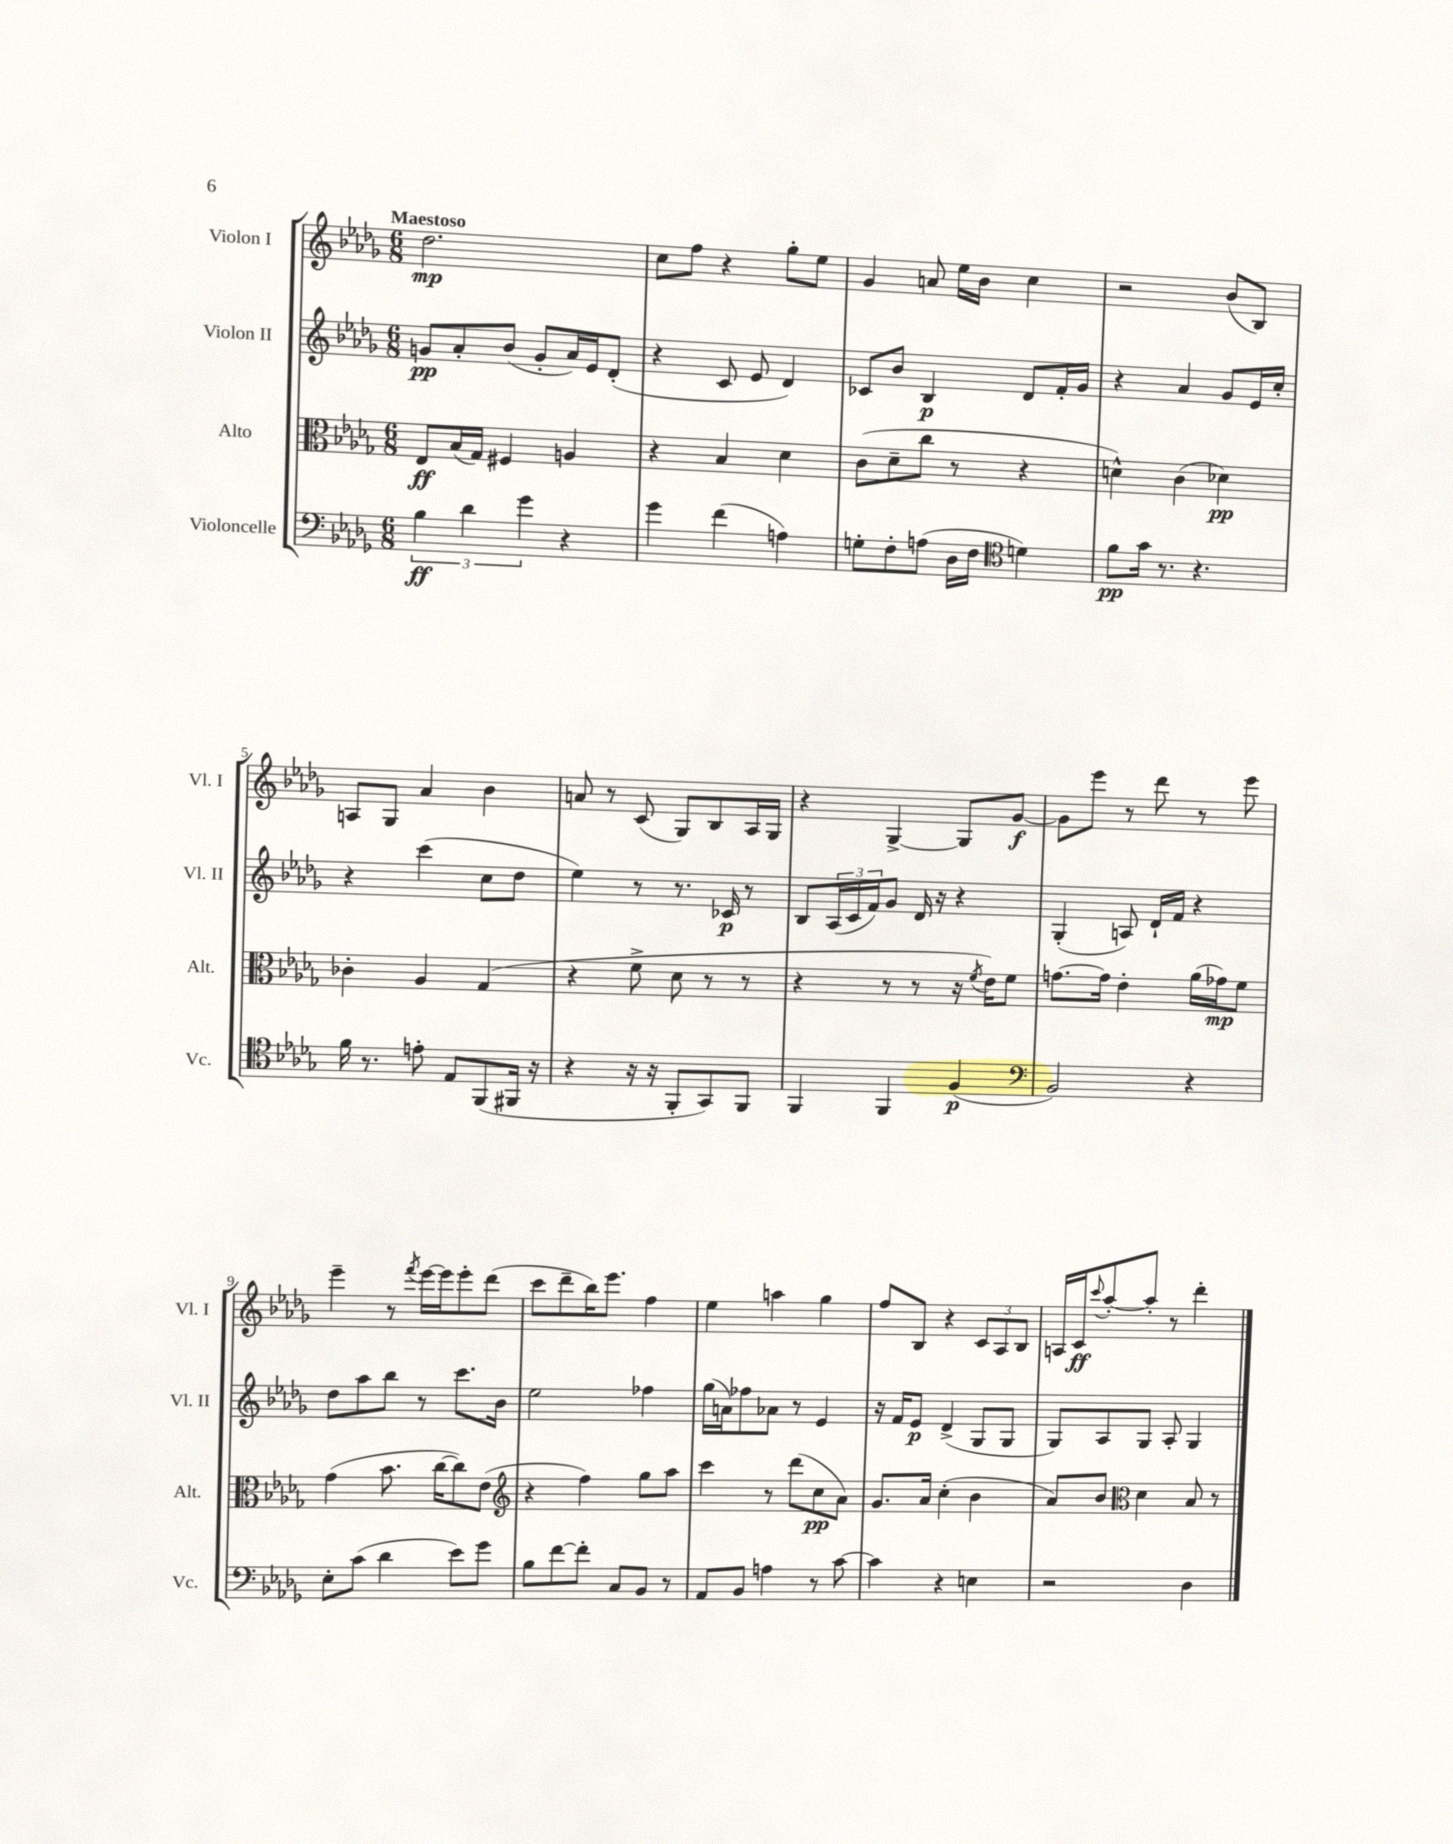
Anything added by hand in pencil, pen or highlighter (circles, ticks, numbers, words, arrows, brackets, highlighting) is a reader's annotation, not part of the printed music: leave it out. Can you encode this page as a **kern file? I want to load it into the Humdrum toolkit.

**kern	**kern	**kern	**kern
*staff4	*staff3	*staff2	*staff1
*clefF4	*clefC3	*clefG2	*clefG2
*k[b-e-a-d-g-]	*k[b-e-a-d-g-]	*k[b-e-a-d-g-]	*k[b-e-a-d-g-]
*M6/8	*M6/8	*M6/8	*M6/8
6B-\	8E-/L	8g/L	2.dd-\
.	(16B-/L	8a-'/	.
6d-\	.	.	.
.	16G-/JJ)	.	.
.	4F#/	(8b-/J	.
6g-\	.	.	.
.	.	8g'/L	.
4r	4A/	16a-/L)	.
.	.	16e-/J	.
.	.	(8d-'/J	.
=	=	=	=
4g-\	4r	4r	8cc\L
.	.	.	8ff\J
(4f\	4B-/	8c/	4r
.	.	8e-/	.
4A\)	4d-\	4d-/)	8gg-'\L
.	.	.	8ee-\J
=	=	=	=
8G'\L	(8c\L	8c-/L	4g-/
8F'\	8d-~\	8b-/J	.
(8A\J	8cc\J	4B-/	8a/
16D-\LL	8r	.	16ee-\LL
16F\JJ	.	.	16b-\JJ
*clefC4	*	*	*
4d\)	4r	8d-/L	4cc\
.	.	16f'/L	.
.	.	16g-/JJ	.
=	=	=	=
8f\L	4d^^\)	4r	2r
16g-\Jk	.	.	.
8.r	.	.	.
.	(4c\	4a-/	.
4.r	.	.	.
.	4d-\)	8g-/L	(8b-/L
.	.	16e-/L	8B-/J)
.	.	16cc'/JJ	.
=	=	=	=
16f\	4c-'\	4r	8A/L
8.r	.	.	.
.	.	.	8G-/J
8e'\	4A-/	(4ccc\	4a-/
8E-/L	.	.	.
(8FF/	(4G-/	8cc\L	4b-\
16FF#/Jk	.	8dd-\J	.
16r	.	.	.
=	=	=	=
4r	4r	4ee-\)	8a/
.	.	.	8r
16r	8f^\	8r	(8c/
16r	.	.	.
8FF'/L	8d-\	8.r	8G-/L)
8GG-/)	8r	.	8B-/
.	.	16c-/	.
8FF/J	8r	8r	16A-/L
.	.	.	16G-/JJ
=	=	=	=
4FF/	4r	8B-/L	4r
.	.	(24A-/L	.
.	.	24c/	.
.	.	24f/J)	.
4FF/	8r	8g-/J	[4G-^/
.	8r	16d-/	.
.	.	16r	.
(4F/	16r	4r	8G-/]L
.	8qf/	.	.
.	16e-\LK)	.	.
.	8f\J	.	[8g-/J
=	=	=	=
*clefF4	*	*	*
2BB-/)	[8.g\L	(4G-'/	8g-\]L
.	.	.	8eee-\J
.	16g\]Jk	.	.
.	4e-'\	8A/)	8r
.	.	16d-`/LL	8ddd-\
.	.	16f/JJ	.
4r	(16a-\LL	4r	8r
.	16g-\J)	.	.
.	8f\J	.	8eee-\
=	=	=	=
8E-'\L	(4g-\	8dd-\L	4eee-~\
(8c\J	.	8aa-\	.
4d-\	8.b-\	8bb-\J	8r
.	.	.	8qfff/
.	.	8r	[16eee-\LL
.	[16cc\LK	.	16eee-\]J
8e-\L)	8cc\])	8.ccc\L	8eee-'\
8g-\J	(8e-\J	.	(8ddd-\J
.	.	16b-\Jk	.
=	=	=	=
*	*clefG2	*	*
8B-\L	4r	2ee-\	8ccc\L
[8f\	.	.	8ddd-~\
8f'\]J	4ff\)	.	16bb-\K)
.	.	.	8.eee-\J
8C/L	.	.	.
8BB-/J	8gg-\L	4ff-\	4ff\
8r	8aa-\J	.	.
=	=	=	=
8AA-/L	4ccc\	(16gg-\LL	4ee-\
.	.	16a\J)	.
8BB-/J	.	8ff-\	.
4A\	8r	8a-\J	4aa\
.	(8ddd-\L	8r	.
8r	8cc\	4e-/	4gg-\
[8c\	8a-\J)	.	.
=	=	=	=
4c\]	8.g-/L	16r	8ff/L
.	.	16f/LK	.
.	.	8e-/J	8B-/J
.	16a-/Jk	.	.
4r	(4cc'\	(4d-^/	4r
4E\	4b-\	8G-/L	12c/L
.	.	.	12A-/
.	.	8G-/J	.
.	.	.	12B-/J
=	=	=	=
2r	8a-/L)	8G-/L)	16A/LL
.	.	.	16c/J
.	.	.	8qqccc/
.	8b-/J	8A-/	[8aa-'/
*	*clefC3	*	*
.	4d-\	8G-/J	8aa-'/]J
.	.	8A-'/	8r
4D-\	8B-/	4G-/	4ddd-'\
.	8r	.	.
==	==	==	==
*-	*-	*-	*-
